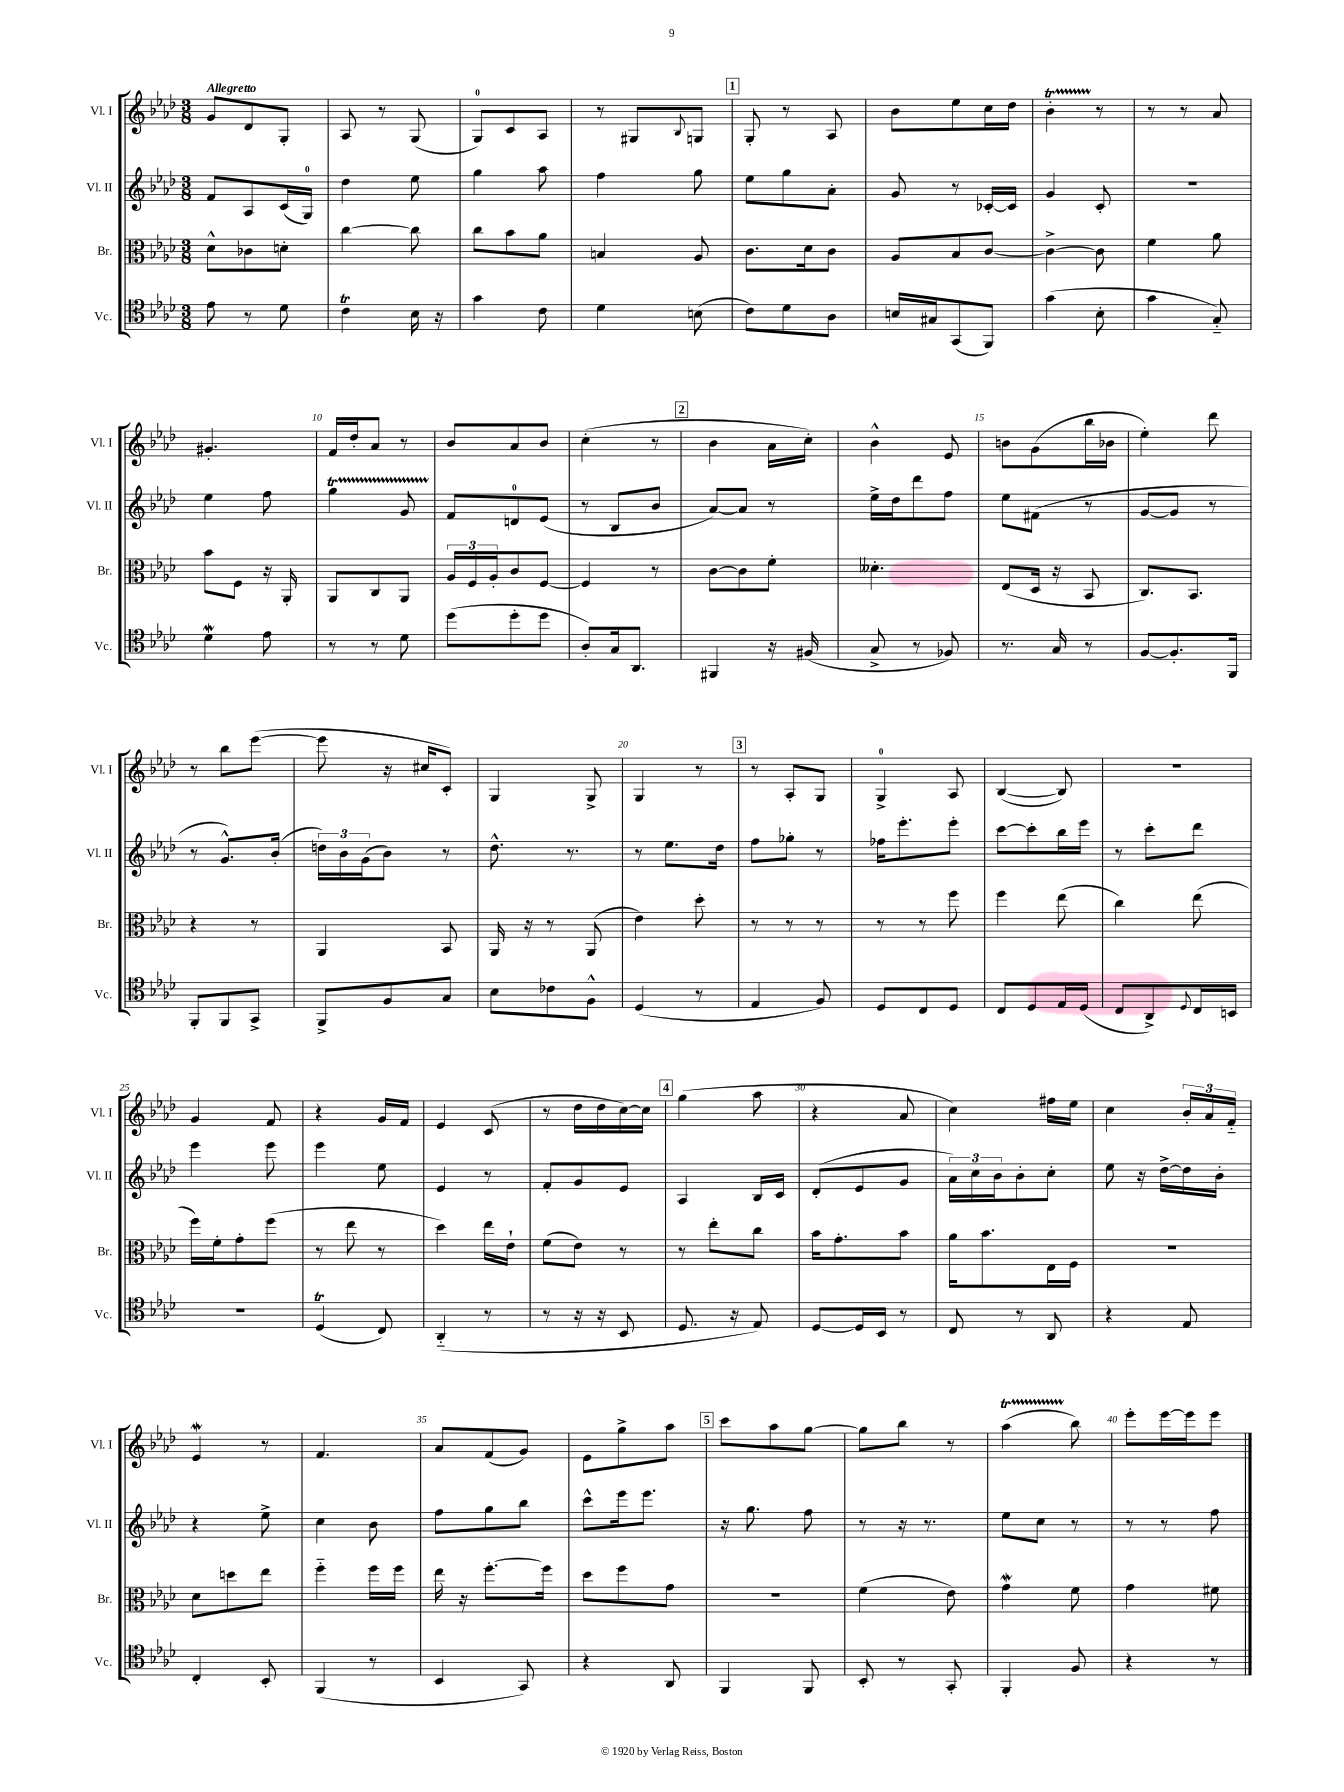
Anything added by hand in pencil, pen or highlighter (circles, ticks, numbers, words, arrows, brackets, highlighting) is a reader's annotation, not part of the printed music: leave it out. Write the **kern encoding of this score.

**kern	**kern	**kern	**kern
*staff4	*staff3	*staff2	*staff1
*clefC4	*clefC3	*clefG2	*clefG2
*k[b-e-a-d-]	*k[b-e-a-d-]	*k[b-e-a-d-]	*k[b-e-a-d-]
*M3/8	*M3/8	*M3/8	*M3/8
8e-	8d-^^	8f	8g
8r	8c-	8A-	8d-
8d-	8d'	(16c	8G'
.	.	16G)	.
=	=	=	=
4c	[4cc	4dd-	8A-
.	.	.	8r
16B-	8cc]	8ee-	(8G
16r	.	.	.
=	=	=	=
4g	8cc	4gg	8G)
.	8b-	.	8c
8c	8a-	8aa-	8A-
=	=	=	=
4d-	4B	4ff	8r
.	.	.	8G#
.	.	.	8qqB-
(8B	8A-	8gg	8G
=	=	=	=
8c)	8.c	8ee-	8G'
8d-	.	8gg	8r
.	16d-	.	.
8A-	8c	8a-'	8A-
=	=	=	=
16B	8A-	8g	8b-
16G#	.	.	.
(8GG	8B-	8r	8ee-
8FF)	[8c	[16c-'	16cc
.	.	16c-]	16dd-
=	=	=	=
(4g	4c^_	4g	4b-'
8B-'	8c]	8c'	8r
=	=	=	=
4g	4f	4.r	8r
.	.	.	8r
8G'~)	8a-	.	8a-
=	=	=	=
4d-	8b-	4ee-	4.g#'
.	8F	.	.
8e-	16r	8ff	.
.	16AA-'	.	.
=	=	=	=
8r	8AA-	4gg	16f
.	.	.	16dd-'
8r	8C	.	8a-
8d-	8AA-	8g	8r
=	=	=	=
(8dd-	24A-	8f	8b-
.	24F	.	.
.	24A-'	.	.
8dd-'	8c	8d	8a-
8dd-	[8F	(8e-	8b-
=	=	=	=
8A-')	4F]	8r	(4cc'
16G	.	8B-	.
8.AA-	.	.	.
.	8r	8b-	8r
=	=	=	=
4FF#	[8c	[8a-)	4b-
.	8c]	8a-]	.
16r	8f'	8r	16a-
(16F#	.	.	16cc')
=	=	=	=
8G^	4.d--'	16ee-^	4b-^^
.	.	16dd-	.
8r	.	8ddd-	.
8F-)	.	8ff	8e-
=	=	=	=
8.r	(8E-	8ee-	8b
.	16D-	(8f#	(8g
16G	16r	.	.
8r	8BB-	8r	16bb-
.	.	.	16b-
=	=	=	=
[8F	8.C)	[8g	4ee-')
8.F']	.	8g]	.
.	8.BB-	.	.
.	.	8r	8ddd-
16FF	.	.	.
=	=	=	=
8FF'	4r	8r	8r
8FF	.	8.g^^)	8bb-
8GG^	8r	.	([8eee-
.	.	(16b-'	.
=	=	=	=
8FF^	4AA-	24dd)	8eee-]
.	.	24b-	.
.	.	(24g	.
8F	.	8b-)	16r
.	.	.	16cc#
8G	8BB-	8r	8c')
=	=	=	=
8B-	16AA-	8.dd-^^	4G
.	16r	.	.
8c-	8r	.	.
.	.	8.r	.
8F^^	(8AA-	.	8G^
=	=	=	=
(4D-	4e-)	8r	4G
.	.	8.ee-	.
8r	8dd-'	.	8r
.	.	16dd-	.
=	=	=	=
4E-	8r	8ff	8r
.	8r	8gg-'	8A-'
8F)	8r	8r	8G
=	=	=	=
8D-	8r	16ff-	4G^
.	.	8.eee-'	.
8C	8r	.	.
8D-	8ff	8eee-'	8A-
=	=	=	=
8C	4ff	[8ccc	([4B-
8D-	.	8ccc']	.
16E-	(8ee-	16bb-	8B-])
(16D-	.	16eee-	.
=	=	=	=
8C	4cc)	8r	4.r
8AA-^)	.	8ccc'	.
8qqD-	.	.	.
16C	(8ee-	8ddd-	.
16BB	.	.	.
=	=	=	=
4.r	16ff)	4eee-	4g
.	16f'	.	.
.	8g'	.	.
.	(8ff	8eee-	8f
=	=	=	=
(4D-	8r	4eee-	4r
.	8ee-	.	.
8C)	8r	8ee-	16g
.	.	.	16f
=	=	=	=
(4AA-'~	4dd-)	4e-	4e-
8r	16ee-	8r	(8c
.	16e-`	.	.
=	=	=	=
8r	(8f	8f'	8r
16r	8e-)	8g	16dd-
16r	.	.	16dd-
8BB-	8r	8e-	[16cc)
.	.	.	16cc]
=	=	=	=
8.D-	8r	4A-	(4gg
.	8ee-'	.	.
16r	.	.	.
8E-)	8cc	16B-	8aa-
.	.	16c	.
=	=	=	=
[8D-	16b-	(8d-'	4r
.	8.g'	.	.
16D-]	.	8e-	.
16BB-	.	.	.
8r	8b-	8g	8a-
=	=	=	=
8C	16a-	24a-)	4cc)
.	.	24cc	.
.	8.b-	.	.
.	.	24b-	.
8r	.	8b-'	.
8AA-	16E-	8cc'	16ff#
.	16F	.	16ee-
=	=	=	=
4r	4.r	8ee-	4cc
.	.	16r	.
.	.	[16dd-^	.
8E-	.	16dd-]	24b-'
.	.	.	24a-
.	.	16b-'	.
.	.	.	24f'~
=	=	=	=
4C'	8d-	4r	4e-
.	8dd	.	.
8BB-'	8ee-	8ee-^	8r
=	=	=	=
(4FF	4ff'~	4cc	4.f
8r	16ff	8b-	.
.	16ff	.	.
=	=	=	=
4BB-	16ee-	8ff	8a-
.	16r	.	.
.	[8.ff'	8gg	(8f
8GG)	.	8bb-	8g)
.	16ff]	.	.
=	=	=	=
4r	8dd-	8ccc^^	8e-
.	8ff	16eee-	8gg^
.	.	8.eee-	.
8AA-	8g	.	8aa-
=	=	=	=
4FF	4.r	16r	8ccc
.	.	8.gg	.
.	.	.	8aa-
8FF	.	8ff	[8gg
=	=	=	=
8BB-'	(4f	8r	8gg]
8r	.	16r	8bb-
.	.	8.r	.
8GG'	8e-)	.	8r
=	=	=	=
4FF'	4g	8ee-	(4aa-
.	.	8cc	.
8F	8f	8r	8bb-)
=	=	=	=
4r	4g	8r	8eee-'
.	.	8r	[16eee-
.	.	.	16eee-]
8r	8f#	8ff	8eee-
==	==	==	==
*-	*-	*-	*-
